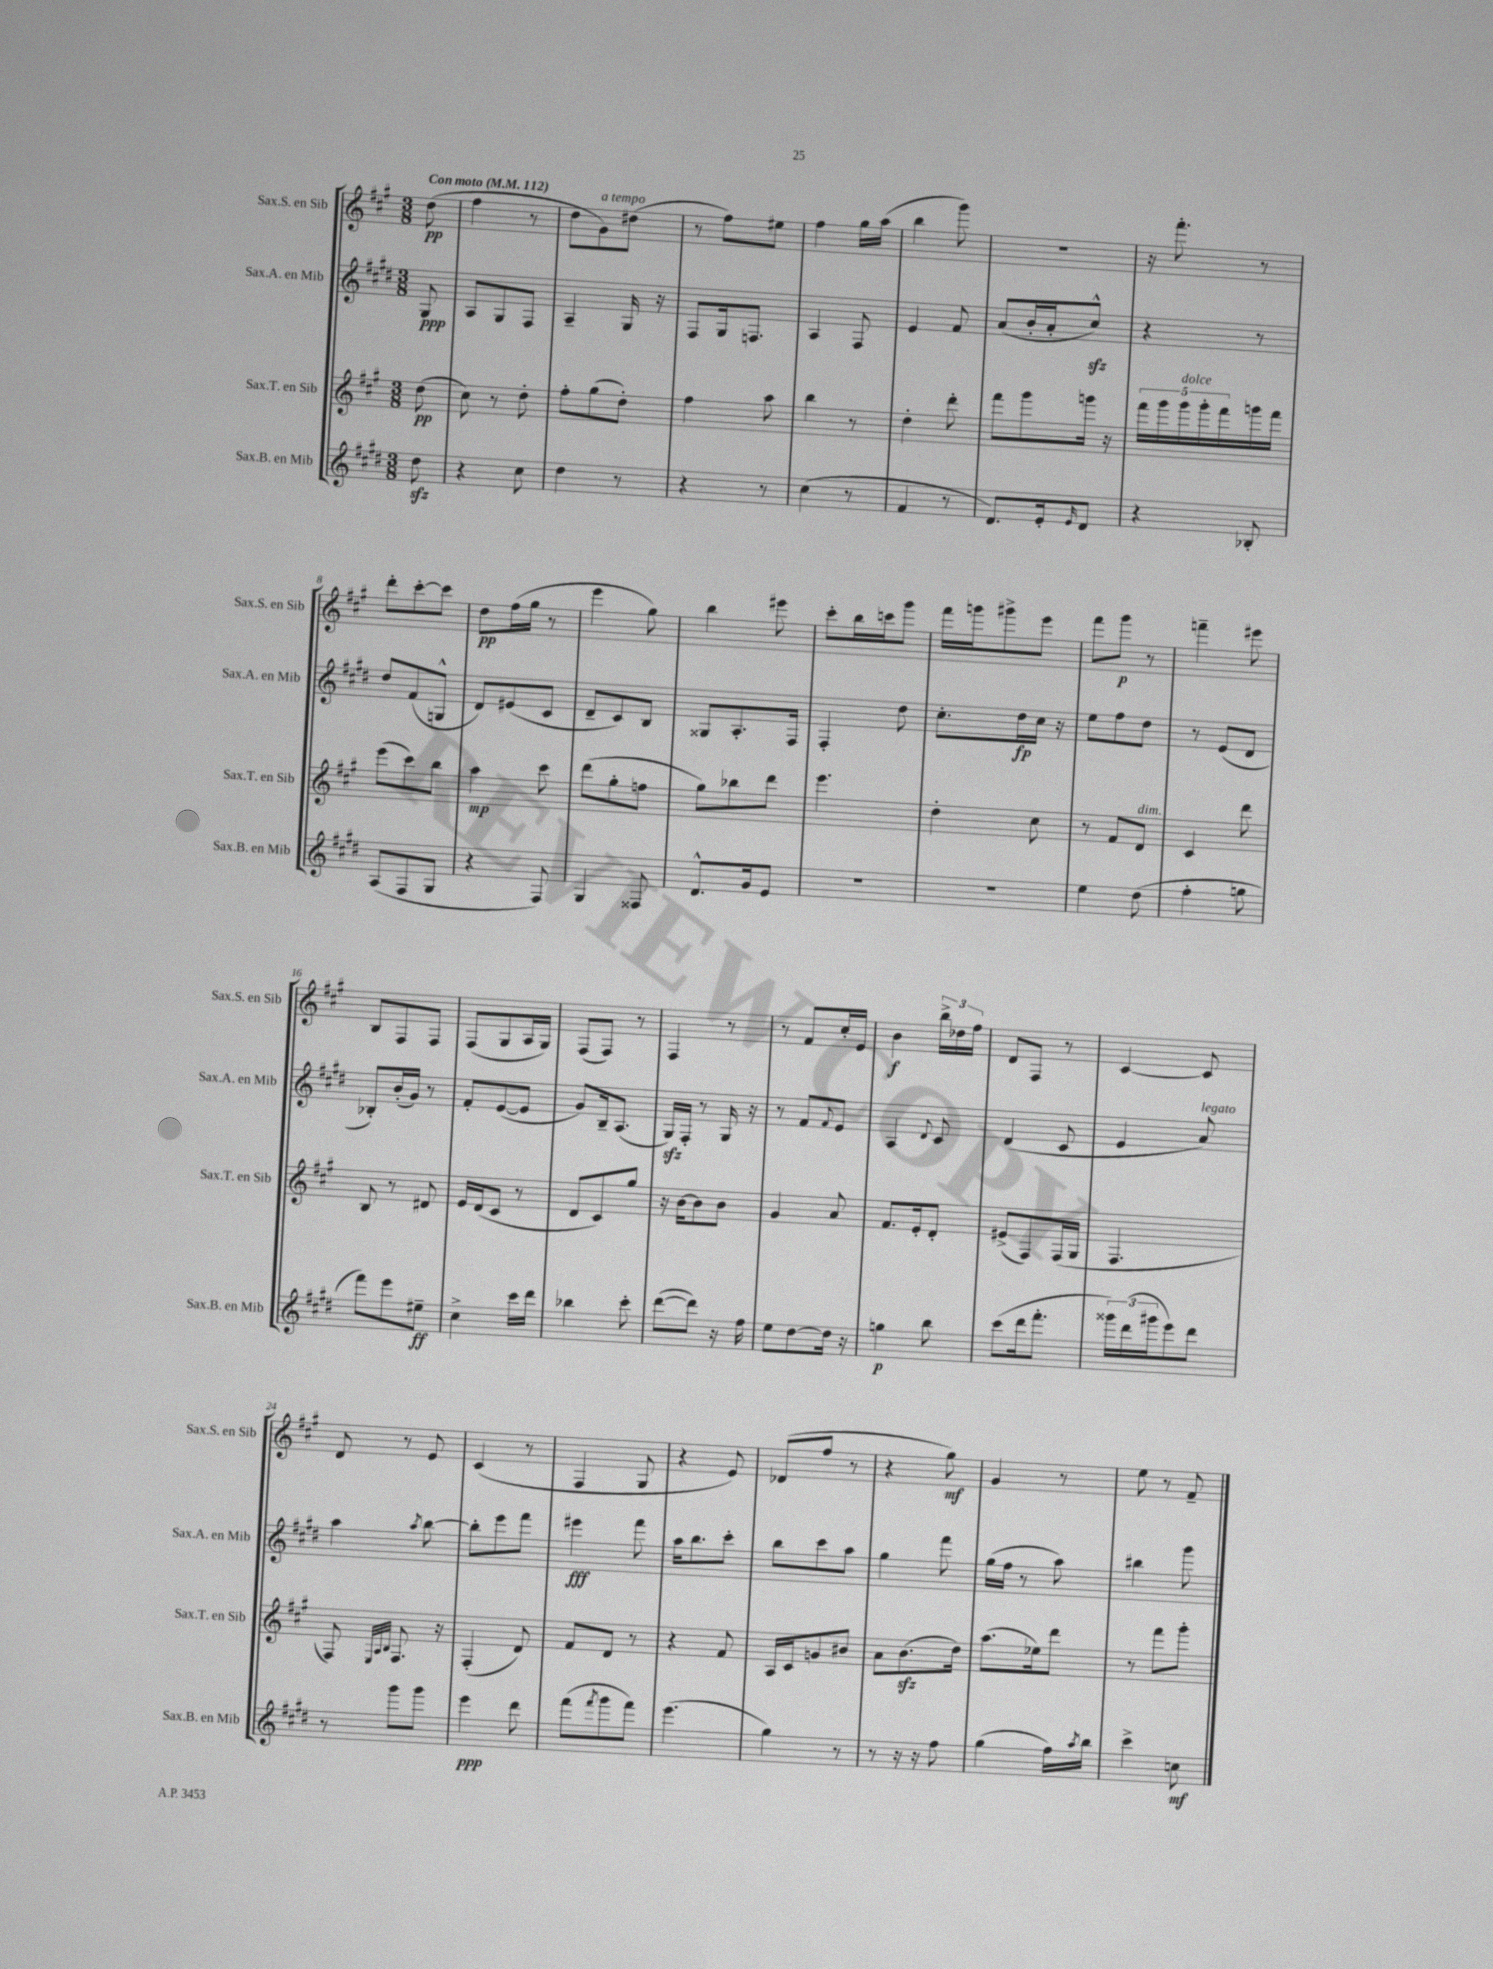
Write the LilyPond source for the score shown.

<<
\new StaffGroup <<
\new Staff = "s0" \with { instrumentName = "Sax.S. en Sib" shortInstrumentName = "Sax.S. en Sib" } {
    \clef treble \key a \major \numericTimeSignature \time 3/8 \partial 8 \tempo "Con moto" 4 = 112
    d''8\pp( |
    fis''4 r8 |
    d''8 gis'8^\markup { \italic "a tempo" }) dis''8( |
    r8 fis''8) eis''8 |
    fis''4 gis''16 a''16( |
    b''4 gis'''8) |
    R4. |
    r16 fis'''8.-. r8 |
    d'''8-. cis'''8~-. cis'''8 |
    d''8\pp fis''16( gis''16 r8 |
    e'''4 gis''8) |
    b''4 eis'''8 |
    cis'''8-. b''16 c'''16 gis'''8 |
    fis'''16 g'''16 gis'''8-> e'''8 |
    fis'''8 gis'''8\p r8 |
    f'''4-- eis'''8 |
    b8 fis8 fis8 |
    fis8( gis8 a16 gis16) |
    fis8( fis8) r8 |
    fis4 r8 |
    r8 fis'8 cis''16-. e'16 |
    b'4\f \tuplet 3/2 { b''16-> des''16 fis''16 } |
    d'8 fis8 r8 |
    cis'4~ cis'8 |
    d'8 r8 e'8 |
    cis'4( r8 |
    fis4 gis8 |
    r4 e'8) |
    des'8( fis''8 r8 |
    r4 gis''8\mf) |
    gis'4 r8 |
    e''8 r8 fis'8-- \bar "|." |
}
\new Staff = "s1" \with { instrumentName = "Sax.A. en Mib" shortInstrumentName = "Sax.A. en Mib" } {
    \clef treble \key e \major \numericTimeSignature \time 3/8 \partial 8
    gis8\ppp |
    a8 gis8 fis8 |
    a4-- gis16 r16 |
    fis8 gis16 f8. |
    a4 fis8 |
    e'4 fis'8 |
    a'8( b'16-. a'16-. cis''8-^\sfz) |
    r4 r8 |
    dis''8 fis'8( g8-^ |
    dis'8) eis'8( cis'8 |
    dis'8-- cis'8) b8 |
    gisis8 a8.-. fis16 |
    fis4-. dis''8 |
    cis''8.-. dis''16\fp cis''16 r16 |
    e''8 fis''8 dis''8 |
    r8 e'8( dis'8 |
    bes8-.) b'16-.( gis'16) r8 |
    fis'8-. e'8~( e'8 |
    gis'8) b16-- a8.( |
    gis16\sfz) fis16-. r8 gis16 r16 |
    r8 fis'8 \appoggiatura { fis'8 } e'8 |
    a4 \appoggiatura { dis'8 } cis'8 |
    dis'4( cis'8 |
    e'4 a'8^\markup { \italic "legato" }) |
    a''4 \acciaccatura { a''8 } b''8~ |
    b''8-. e'''8 fis'''8 |
    eis'''4\fff fis'''8 |
    a''16 b''8. cis'''8-. |
    b''8 cis'''8 a''8 |
    gis''4 fis'''8 |
    gis''16( fis''16 r8 a''8) |
    bis''4 gis'''8 \bar "|." |
}
\new Staff = "s2" \with { instrumentName = "Sax.T. en Sib" shortInstrumentName = "Sax.T. en Sib" } {
    \clef treble \key a \major \numericTimeSignature \time 3/8 \partial 8
    d''8\pp( |
    cis''8) r8 d''8-. |
    fis''8-. gis''8( d''8-.) |
    fis''4 a''8 |
    b''4 r8 |
    d''4-. d'''8-. |
    fis'''8 gis'''8 g'''16 r16 |
    \tuplet 5/4 { fis'''16 gis'''16 gis'''16^\markup { \italic "dolce" } gis'''16-. fis'''16 } g'''16 fis'''16 |
    e'''8( cis'''8) b''8 |
    a''4\mp cis'''8 |
    d'''8( gis''8-. f''8 |
    gis''8) bes''8 d'''8 |
    e'''4. |
    d''4-. cis''8 |
    r8 fis'8 d'8^\markup { \italic "dim." } |
    cis'4 d'''8 |
    b8 r8 dis'8 |
    e'16 d'16( cis'8 r8 |
    d'8 cis'8) gis''8 |
    r16 b'16~ b'8 b'8 |
    gis'4 a'8 |
    fis'8. e'16-. d'8-. |
    eis'8->( fis8) fis16( gis16 |
    fis4. |
    fis8) \grace { e32 a32 b32 } fis8. r16 |
    fis4-.( d'8) |
    fis'8 d'8 r8 |
    r4 fis'8 |
    a16 cis'16 g'8 bis'8 |
    a'8 b'8.\sfz( d''16) |
    a''8.( ees''16) d'''8 |
    r8 fis'''8 gis'''8-. \bar "|." |
}
\new Staff = "s3" \with { instrumentName = "Sax.B. en Mib" shortInstrumentName = "Sax.B. en Mib" } {
    \clef treble \key e \major \numericTimeSignature \time 3/8 \partial 8
    dis''8\sfz |
    r4 cis''8 |
    dis''4 r8 |
    r4 r8 |
    cis''4( r8 |
    fis'4 r8 |
    dis'8.) e'16-. \grace { e'16 } dis'8 |
    r4 bes8-. |
    a8( fis8 gis8 |
    r4 fis8) |
    gis4 fisis8 |
    dis'8.-^ gis'16 e'8 |
    R4. |
    R4. |
    e''4 dis''8( |
    fis''4-. g''8 |
    fis'''8) e'''8 eis''8--\ff |
    cis''4-> cis'''16 dis'''16 |
    bes''4 cis'''8-. |
    dis'''8~( dis'''8) r16 fis''16 |
    e''8 dis''8~ dis''16 r16 |
    g''4\p b''8 |
    cis'''8( dis'''16 fis'''8.-. |
    \tuplet 3/2 { gisis'''16) dis'''16( gis'''16 } e'''8) dis'''8 |
    r8 gis'''8 gis'''8 |
    e'''4\ppp dis'''8 |
    fis'''8( \acciaccatura { fis'''8 } gis'''8 fis'''8) |
    e'''4.( |
    gis''4) r8 |
    r8 r16 r16 fis''8 |
    gis''4( fis''16) \acciaccatura { a''8 } b''16 |
    cis'''4-> c''8\mf \bar "|." |
}
>>
>>
